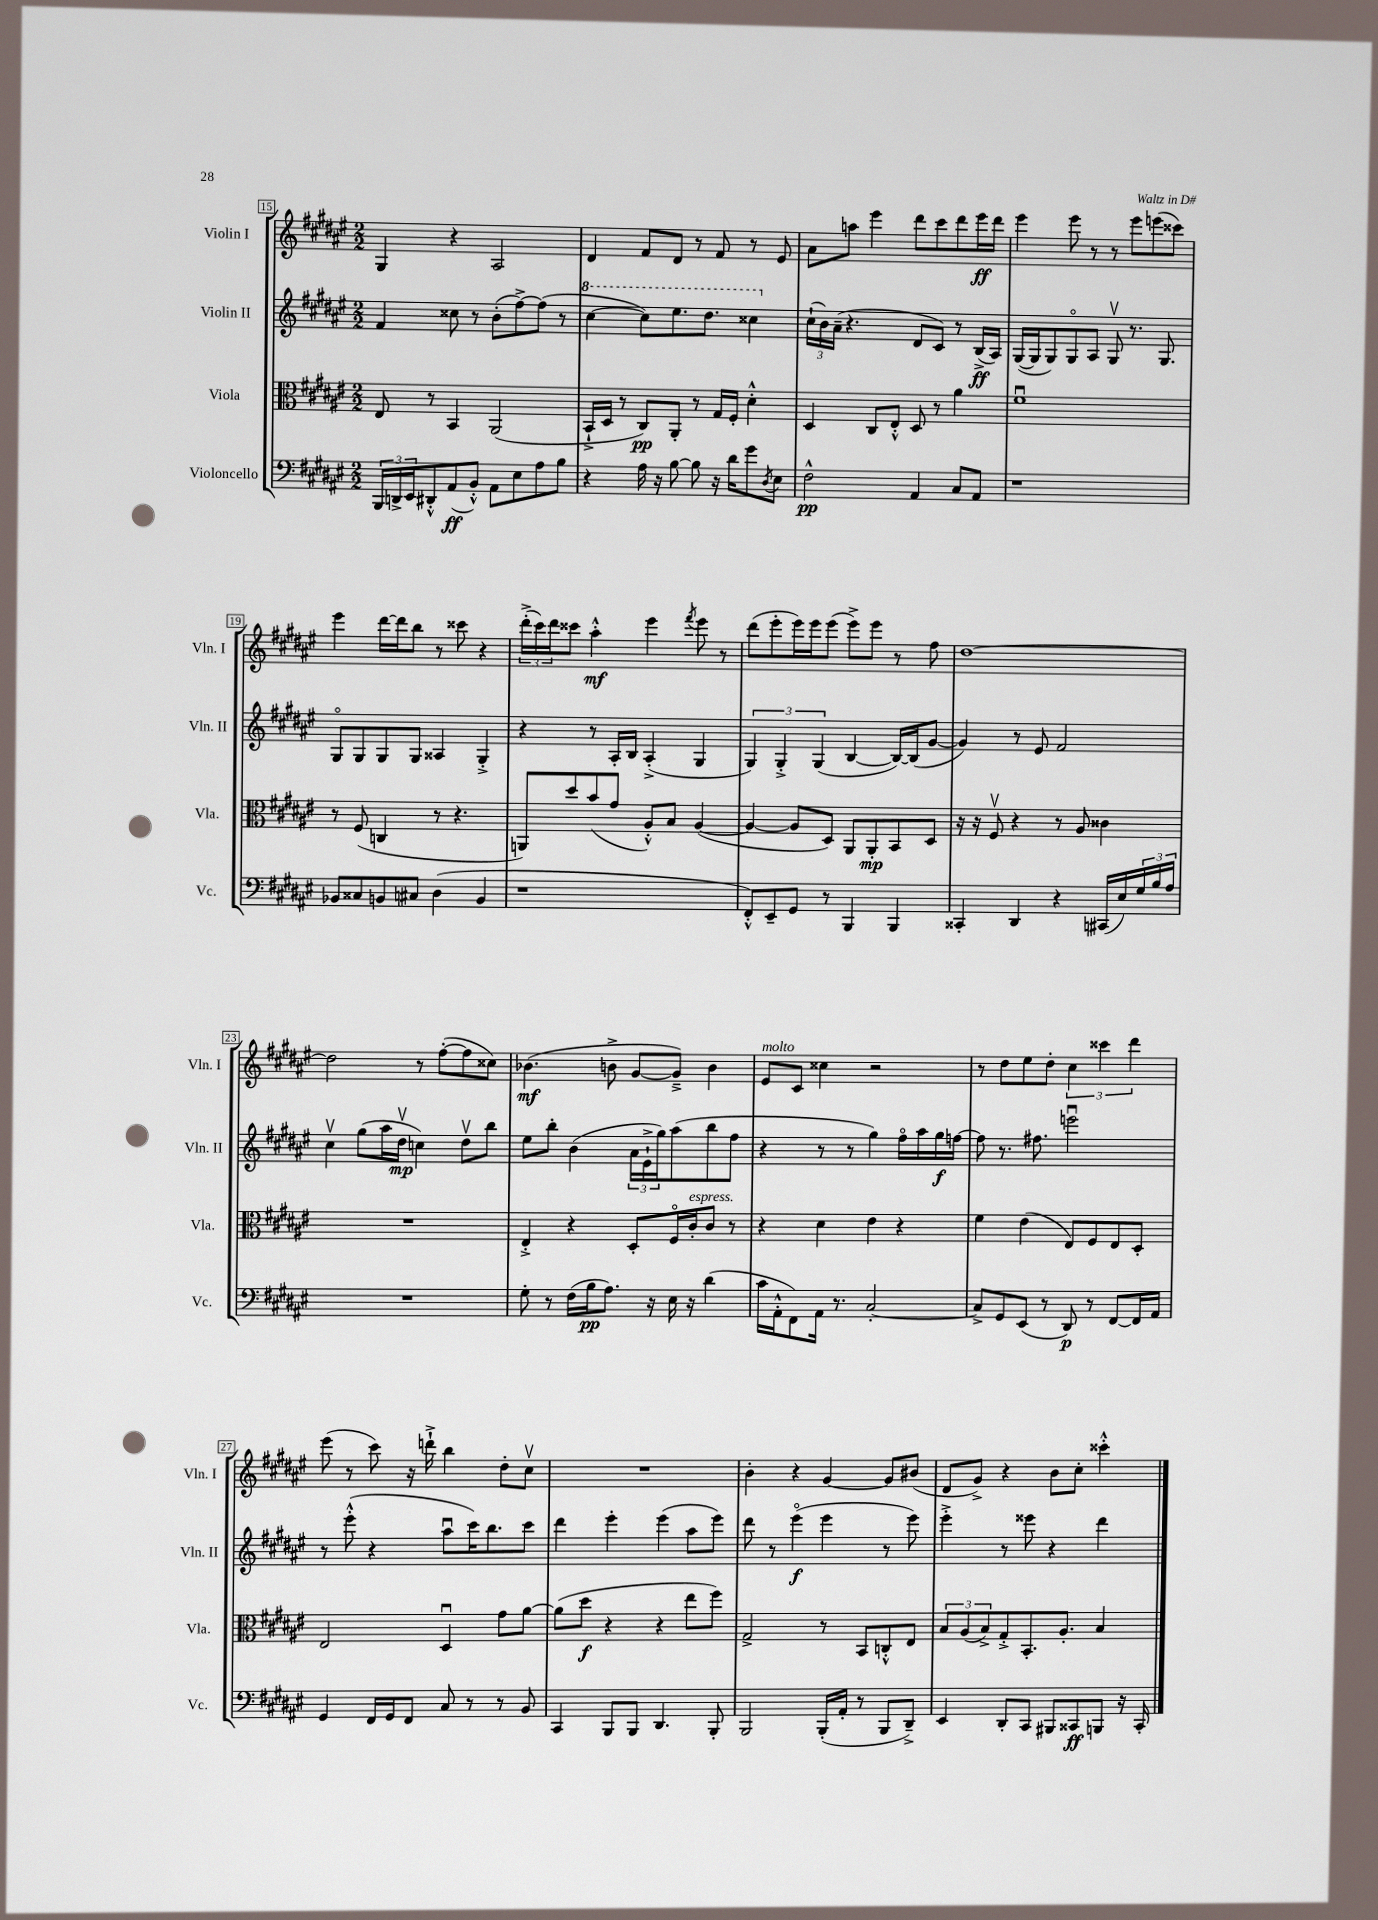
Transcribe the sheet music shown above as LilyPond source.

<<
\new StaffGroup <<
\new Staff = "s0" \with { instrumentName = "Violin I" shortInstrumentName = "Vln. I" } {
    \clef treble \key fis \major \numericTimeSignature \time 2/2
    gis4 r4 ais2 |
    dis'4 fis'8 dis'8 r8 fis'8 r8 eis'8 |
    ais'8 a''8 eis'''4 dis'''8 cis'''8 dis'''8 eis'''16\ff dis'''16 |
    eis'''4 eis'''8 r8 r8 eis'''8 e'''8( cisis'''8) |
    eis'''4 dis'''16~ dis'''16 b''8 r8 cisis'''8 r4 |
    \tuplet 3/2 { dis'''16-.->( cis'''16) dis'''16 } cisis'''8 ais''4-.-^\mf eis'''4 \acciaccatura { fis'''8 } eis'''8 r8 |
    dis'''8( eis'''8-. eis'''16) eis'''16 eis'''8( eis'''8->) eis'''8 r8 fis''8 |
    dis''1~ |
    dis''2 r8 fis''8~-.( fis''8 cisis''8) |
    bes'4.\mf( b'8-> gis'8~ gis'8--->) b'4 |
    eis'8^\markup { \italic "molto" } cis'8 cisis''4 r2 |
    r8 dis''8 eis''8 dis''8-. \tuplet 3/2 { cis''4 cisis'''4 dis'''4 } |
    eis'''8( r8 cis'''8) r16 d'''16-!-> b''4 dis''8-. cis''8\upbow |
    R1 |
    b'4-. r4 gis'4~ gis'8 bis'8( |
    dis'8 gis'8->) r4 b'8 cis''8-. cisis'''4-.-^ \bar "|." |
}
\new Staff = "s1" \with { instrumentName = "Violin II" shortInstrumentName = "Vln. II" } {
    \clef treble \key fis \major \numericTimeSignature \time 2/2
    fis'4 cisis''8 r8 b'8-.( fis''8~->) fis''8( r8 |
    \ottava #1 cis'''4~ cis'''8) eis'''8. dis'''8. cisis'''4 \ottava #0 |
    \tuplet 3/2 { cis''16-!( b'16) ais'16--( } r4. dis'8 cis'8) r8 b16->\ff( ais16) |
    gis16~( gis16 gis8) gis8\flageolet ais8 gis8\upbow r8. gis8. |
    gis8\flageolet gis8 gis8 gis8 aisis4 gis4-.-> |
    r4 r8 ais16-. b16 ais4-.->( gis4 |
    \tuplet 3/2 { gis4) gis4-.-> gis4( } b4~ b16~) b16( gis'8~ |
    gis'4) r8 eis'8 fis'2 |
    cis''4\upbow gis''8( ais''16 dis''16\upbow\mp c''4) dis''8\upbow b''8 |
    eis''8 b''8-. b'4( \tuplet 3/2 { ais'16 eis'16-!-> gis''16) } ais''8( b''8 fis''8 |
    r4 r8 r8 gis''4) fis''16\flageolet ais''16 gis''16\f f''16~ |
    f''8 r8. fis''8. e'''2\downbow |
    r8 eis'''8-.-^( r4 ais''8\downbow cis'''16) b''8. cis'''8 |
    dis'''4 eis'''4-. eis'''4( ais''8 eis'''8) |
    dis'''8 r8 eis'''4\flageolet\f( eis'''4 r8 eis'''8) |
    eis'''4-.-> r8 eisis'''8 r4 dis'''4 \bar "|." |
}
\new Staff = "s2" \with { instrumentName = "Viola" shortInstrumentName = "Vla." } {
    \clef alto \key fis \major \numericTimeSignature \time 2/2
    eis8 r8 b,4 ais,2( |
    b,16-!-> dis16 r8 cis8\pp) ais,8-. r8 gis16 fis16-. dis'4-.-^ |
    dis4 cis8 eis8-.-^ dis8 r8 ais'4 |
    fis'1\downbow |
    r8 fis8( c4 r8 r4. |
    a,8) dis''8 b'8( gis'8 ais8-.-^) b8 ais4~( |
    ais4~ ais8 dis8) ais,8 ais,8-.\mp b,8 dis8 |
    r16 r16 fis8\upbow r4 r8 ais8 cisis'4 |
    R1 |
    eis4-.-> r4 dis8-. fis16\flageolet cis'16-.^\markup { \italic "espress." } cis'8 r8 |
    r4 dis'4 eis'4 r4 |
    fis'4 eis'4( eis8) fis8 eis8 dis8-. |
    eis2 dis4\downbow gis'8 ais'8~ |
    ais'8( dis''8\f r4 r4 eis''8 fis''8) |
    gis2-> r8 b,8 c8-.-^ eis8 |
    \tuplet 3/2 { b8 ais8( b8->) } gis8-.-> b,8.-. ais8.-. b4 \bar "|." |
}
\new Staff = "s3" \with { instrumentName = "Violoncello" shortInstrumentName = "Vc." } {
    \clef bass \key fis \major \numericTimeSignature \time 2/2
    \tuplet 3/2 { b,,16 d,16-> eis,16 } dis,8-.-^ ais,8\ff( b,8-.-^) ais,8 eis8 ais8 b8 |
    r4 ais16 r16 b8~ b8 r16 dis'16 gis'8 \acciaccatura { dis8 } eis8 |
    fis2-^\pp ais,4 cis8 ais,8 |
    r1 |
    bes,8 cisis8 b,8 cis8 dis4( b,4 |
    r1 |
    fis,8-.-^) eis,8-- gis,8 r8 b,,4 b,,4 |
    cisis,4-. dis,4 r4 cis,16( eis16) \tuplet 3/2 { gis16 b16 ais16 } |
    R1 |
    gis8-. r8 fis16( b16\pp ais8.) r16 eis16 r16 dis'4( |
    cis'16 ais,16-.-^ fis,8) ais,16 r8. cis2~-. |
    cis8-> gis,8 eis,8( r8 dis,8\p) r8 fis,8~ fis,16 ais,16 |
    gis,4 fis,16 gis,16 fis,8 cis8 r8 r8 b,8 |
    cis,4 b,,8 b,,8 dis,4. b,,8-. |
    b,,2 b,,16-.( ais,16-. r8 b,,8 dis,8--->) |
    eis,4 dis,8-. cis,8 bis,,8 cisis,8\ff b,,8 r16 cisis,16-. \bar "|." |
}
>>
>>
\layout { \context { \Score currentBarNumber = #15 \override BarNumber.stencil = #(make-stencil-boxer 0.1 0.3 ly:text-interface::print) } }
